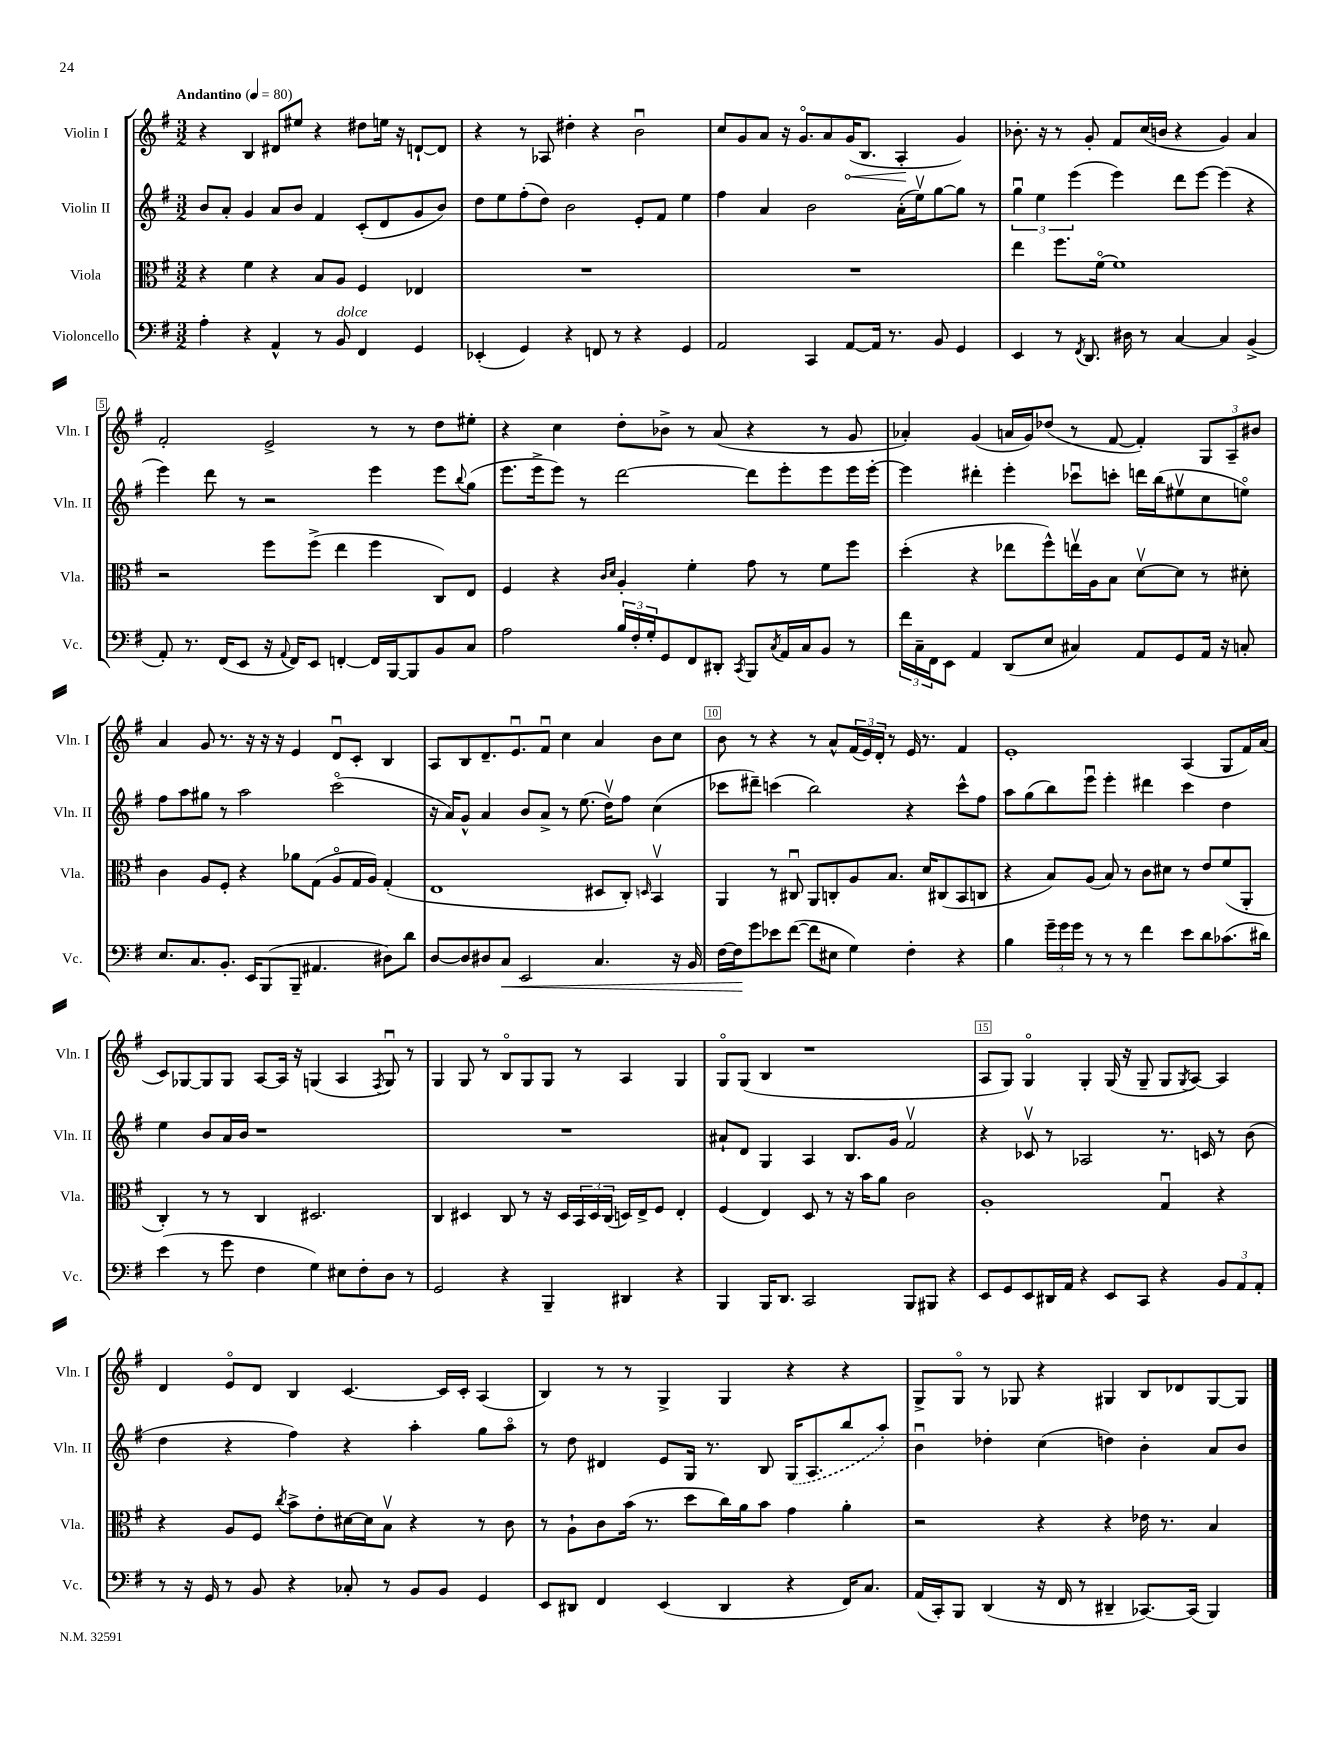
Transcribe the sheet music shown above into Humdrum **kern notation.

**kern	**dynam	**kern	**kern	**kern	**dynam
*part4	*part4	*part3	*part2	*part1	*part1
*staff4	*staff4	*staff3	*staff2	*staff1	*staff1
*I"Violoncello	*	*I"Viola	*I"Violin II	*I"Violin I	*
*I'Vc.	*	*I'Vla.	*I'Vln. II	*I'Vln. I	*
*clefF4	*	*clefC3	*clefG2	*clefG2	*
*k[f#]	*	*k[f#]	*k[f#]	*k[f#]	*
*M3/2	*	*M3/2	*M3/2	*M3/2	*
*MM80	*	*MM80	*MM80	*MM80	*
=1	=1	=1	=1	=1	=1
!	!	!	!	!LO:TX:a:B:t=Andantino	!
4A'\	.	4r	8b/L	4r	.
.	.	.	8a'/J	.	.
4r	.	4f#\	4g/	4B/	.
4AA^^/	.	4r	8a/L	8d#X/L	.
.	.	.	8b/J	8ee#X/J	.
8r	.	8B/L	4f#/	4r	.
!LO:TX:a:i:t=dolce	!	!	!	!	!
8BB/	.	8A/J	.	.	.
4FF#/	.	4F#/	(8c'/L	8dd#X\L	.
.	.	.	8d/	16een\Jk	.
.	.	.	.	16r	.
4GG/	.	4E-X/	8g/	[8dn`/L	.
.	.	.	8b/J)	8d/J]	.
=2	=2	=2	=2	=2	=2
(4EE-X'/	.	1.r	8dd\L	4r	.
.	.	.	8ee\	.	.
4GG/)	.	.	(8ff#'\	8r	.
.	.	.	8dd\J)	8A-X/	.
4r	.	.	2b\	4dd#X'\	.
8FFn/	.	.	.	4r	.
8r	.	.	.	.	.
4r	.	.	8e'/L	2bu\	.
.	.	.	8f#/J	.	.
4GG/	.	.	4ee\	.	.
=3	=3	=3	=3	=3	=3
2AA/	.	1.r	4ff#\	8cc/L	.
.	.	.	.	8g/	.
.	.	.	4a/	8a/J	.
.	.	.	.	16r	.
.	.	.	.	8.g/L	.
4CC/	.	.	2b\	.	.
.	.	.	.	8a/	.
!	!	!	!	!	!LO:HP:b
[8AA/L	.	.	.	(16g/K	<
.	.	.	.	8.B/J	.
16AA/Jk]	.	.	.	.	.
8.r	.	.	.	.	.
.	.	.	(16a'\LL	4A'/	.
.	.	.	16eev\J)	.	.
8BB/	.	.	[8gg\	.	.
4GG/	.	.	8gg\J]	4g/)	[
.	.	.	8r	.	.
=4	=4	=4	=4	=4	=4
4EE/	.	4ee\	6ggu\	8.b-X'\	.
.	.	.	6ee\	.	.
.	.	.	.	16r	.
8r	.	8.ff#\L	.	8r	.
.	.	.	(6eee\	.	.
8qFF#/	.	.	.	.	.
8.DD/	.	.	.	8g'/	.
.	.	[16f#\Jk	.	.	.
.	.	1f#]	4eee\)	8f#/L	.
16D#X\	.	.	.	.	.
8r	.	.	.	(16cc/L	.
.	.	.	.	16bn/JJ	.
[4C/	.	.	8ddd\L	4r	.
.	.	.	[8eee\J	.	.
4C/]	.	.	(4eee\]	4g/)	.
(4BB^/	.	.	4r	4a/	.
!!LO:LB:g=z
=5	=5	=5	=5	=5	=5
8AA'/)	.	2r	4eee\)	2f#'/	.
8.r	.	.	.	.	.
.	.	.	8ddd\	.	.
(16FF#/KL	.	.	.	.	.
8EE/J	.	.	8r	.	.
16r	.	8ff#\L	2r	2e^/	.
8qqAA/	.	.	.	.	.
16FF#/KL)	.	.	.	.	.
8EE/J	.	(8ff#^\J	.	.	.
[4FFn'/	.	4ee\	.	.	.
16FF/LL]	.	4ff#\	4eee\	8r	.
[16BBB/J	.	.	.	.	.
8BBB/]	.	.	.	8r	.
8BB/	.	8C/L)	8eee\L	8dd\L	.
.	.	.	8qqbb/	.	.
8C/J	.	8E/J	(8gg\J	8ee#X'\J	.
=6	=6	=6	=6	=6	=6
2A\	.	4F#/	8.eee\L	4r	.
.	.	.	16eee^\k	.	.
.	.	4r	8eee\J)	4cc\	.
.	.	.	8r	.	.
.	.	16qqc/LL	.	.	.
.	.	16qqd/JJ	.	.	.
24B/LL	.	4A'/	[2ddd\	8dd'\L	.
24F#'/	.	.	.	.	.
24G'/J	.	.	.	.	.
8GG/	.	.	.	8b-X^\J	.
8FF#/	.	4f#'\	.	8r	.
8DD#X'/J	.	.	.	(8a/	.
8qCC/	.	.	.	.	.
8BBB/L	.	8g\	8ddd\L]	4r	.
8qC/	.	.	.	.	.
16AA/L	.	8r	8eee'\	.	.
16C/J	.	.	.	.	.
8BB/J	.	8f#\L	8eee\	8r	.
8r	.	8ff#\J	16eee\L	8g/	.
.	.	.	[16eee'\JJ	.	.
=7	=7	=7	=7	=7	=7
24f#\LL	.	(4dd'\	4eee\]	4a-X'/)	.
24C~\	.	.	.	.	.
24FF#\J	.	.	.	.	.
8EE\J	.	.	.	.	.
4AA/	.	4r	4ddd#X'\	(4g/	.
(8DD/L	.	8ee-X\L	4eee'\	16an/LL	.
.	.	.	.	16g/J)	.
8E/J	.	8ff#^^\)	.	(8dd-X/J	.
4C#X/)	.	16eenv\L	8ccc-Xu\L	8r	.
.	.	16A\J	.	.	.
.	.	8B\J	8cccn'\J	[8f#/	.
8AA/L	.	[8dv\L	16dddn\LL	4f#'/])	.
.	.	.	(16bb\J	.	.
8GG/	.	8d\J]	8ee#Xv\	.	.
16AA/Jk	.	8r	8cc\	12G/L	.
16r	.	.	.	.	.
.	.	.	.	12A~/	.
8Cn'/	.	8d#X'\	8een\J)	.	.
.	.	.	.	12b#X/J	.
!!LO:LB:g=z
=8	=8	=8	=8	=8	=8
8.E/L	.	4c\	8ff#\L	4a/	.
.	.	.	8aa\	.	.
8.C/	.	.	.	.	.
.	.	8A/L	8gg#X\J	8g/	.
8.BB'/J	.	8F#'/J	8r	8.r	.
.	.	4r	2aa\	.	.
16EE/KL	.	.	.	16r	.
(8BBB/	.	.	.	16r	.
.	.	.	.	16r	.
8BBB~/J	.	8a-X\L	.	4e/	.
4.AA#X/	.	(8G\J	.	.	.
.	.	8A/L	(2ccc\	8du/L	.
.	.	16G/L	.	8c'/J	.
.	.	16A/JJ)	.	.	.
8D#X\L)	.	(4G'/	.	4B/	.
8d\J	.	.	.	.	.
=9	=9	=9	=9	=9	=9
[8D/L	.	1E	16r	8A/L	.
.	.	.	16a/KL)	.	.
8D/]	.	.	8g^^/J	8B/	.
8D#X/	.	.	4a/	8.d~/	.
!	!LO:HP:b	!	!	!	!
8C/J	<	.	.	.	.
.	.	.	.	8.eu/	.
2EE/	.	.	8b/L	.	.
.	.	.	8a^/J	8f#u/J	.
.	.	.	8r	4cc\	.
.	.	.	(8.ee\	.	.
4.C/	.	8D#X/L	.	4a/	.
.	.	.	16ddv\KL)	.	.
.	.	8C'/J)	8ff#\J	.	.
.	.	16qqDn/	.	.	.
.	.	4BBv/	(4cc\	8b\L	.
16r	.	.	.	8cc\J	.
16BB/	.	.	.	.	.
=10	=10	=10	=10	=10	=10
[16F#\LL	.	4AA/	8ccc-X\L	8b\	.
16F#\J]	.	.	.	.	.
8g\	[	.	8ddd#X~\J)	8r	.
8e-X\	.	8r	(4cccn\	4r	.
([8f#\J	.	8C#Xu/	.	.	.
8f#\L]	.	8AA/L	2bb\)	8r	.
8E#X\J	.	8Cn'/	.	8a^^/L	.
4G\)	.	8A/	.	(24f#/L	.
.	.	.	.	24e/)	.
.	.	.	.	24d'/JJ	.
.	.	8.B/J	.	8r	.
4F#'\	.	.	4r	16e/	.
.	.	16d/KL	.	8.r	.
.	.	(8C#X/	.	.	.
4r	.	8BB/	8ccc^^\L	4f#/	.
.	.	8Cn/J	8ff#\J	.	.
=11	=11	=11	=11	=11	=11
4B\	.	4r	8aa\L	1e'	.
.	.	.	(8gg\	.	.
24g~\LL	.	8B/L)	8bb\)	.	.
24g\	.	.	.	.	.
24g\JJ	.	.	.	.	.
8r	.	(8A/J	8eeeu\J	.	.
8r	.	8B/)	4eee'\	.	.
8r	.	8r	.	.	.
4f#\	.	8c\L	4ddd#X\	.	.
.	.	8d#X\J	.	.	.
8e\L	.	8r	4ccc\	(4A/	.
8d\	.	8e/L	.	.	.
(8.c-X\	.	(8f#/	4dd\	8G/L	.
.	.	8AA'/J	.	16f#/L)	.
16d#X\Jk)	.	.	.	(16a/JJ	.
!!LO:LB:g=z
=12	=12	=12	=12	=12	=12
(4e\	.	4C'/)	4ee\	8c/L)	.
.	.	.	.	[8G-X/	.
8r	.	8r	8b/L	8G-/]	.
8g\	.	8r	16a/L	8G-/J	.
.	.	.	16b/JJ	.	.
4F#\	.	4C/	1r	[8A/L	.
.	.	.	.	16A/Jk]	.
.	.	.	.	16r	.
4G\)	.	2.D#X/	.	(4Gn/	.
8E#X\L	.	.	.	4A/	.
8F#'\	.	.	.	.	.
.	.	.	.	8qF#/	.
8D\J	.	.	.	8Gu/)	.
8r	.	.	.	8r	.
=13	=13	=13	=13	=13	=13
2GG/	.	4C/	1.r	4G/	.
.	.	4D#X/	.	8G/	.
.	.	.	.	8r	.
4r	.	8C/	.	8B/L	.
.	.	8r	.	8G/	.
4BBB~/	.	16r	.	8G/J	.
.	.	16D#/LL	.	.	.
.	.	24BB/	.	8r	.
.	.	24D#/	.	.	.
.	.	(24C/JJ	.	.	.
4DD#X/	.	16Dn/LL)	.	4A/	.
.	.	16E^/J	.	.	.
.	.	8F#/J	.	.	.
4r	.	4E'/	.	4G/	.
=14	=14	=14	=14	=14	=14
4BBB/	.	(4F#/	8a#X`/L	8G/L	.
.	.	.	8d/J	(8G/J	.
16BBB/KL	.	4E/)	4G/	4B/	.
8.DD/J	.	.	.	.	.
2CC/	.	8D/	4A/	1r	.
.	.	8r	.	.	.
.	.	16r	8.B/L	.	.
.	.	16b\KL	.	.	.
.	.	8a\J	.	.	.
.	.	.	16g/Jk	.	.
8BBB/L	.	2c\	2f#v/	.	.
8BBB#X/J	.	.	.	.	.
4r	.	.	.	.	.
=15	=15	=15	=15	=15	=15
8EE/L	.	1A'	4r	8A/L	.
8GG/	.	.	.	8G/J)	.
8EE/	.	.	8c-Xv/	4G/	.
16DD#X/L	.	.	8r	.	.
16AA/JJ	.	.	.	.	.
4r	.	.	2A-X/	4G'/	.
8EE/L	.	.	.	(16G/	.
.	.	.	.	16r	.
8CC/J	.	.	.	8G~/	.
4r	.	4Gu/	8.r	8G/L	.
.	.	.	.	8qG/	.
.	.	.	.	[8A/J)	.
.	.	.	16cn/	.	.
12BB/L	.	4r	8r	4A/]	.
12AA/	.	.	.	.	.
.	.	.	(8b\	.	.
12AA'/J	.	.	.	.	.
!!LO:LB:g=z
=16	=16	=16	=16	=16	=16
8r	.	4r	4dd\	4d/	.
16r	.	.	.	.	.
16GG/	.	.	.	.	.
8r	.	8A/L	4r	8e/L	.
8BB/	.	8F#/J	.	8d/J	.
.	.	8qcc/	.	.	.
4r	.	8b^\L	4ff#\)	4B/	.
.	.	8e'\	.	.	.
8C-X'/	.	[16d#X\L	4r	[4.c/	.
.	.	16d#\J]	.	.	.
8r	.	8Bv\J	.	.	.
8BB/L	.	4r	4aa'\	.	.
8BB/J	.	.	.	16c/LL]	.
.	.	.	.	16c'/JJ	.
4GG/	.	8r	8gg\L	(4A/	.
.	.	8c\	8aa\J	.	.
=17	=17	=17	=17	=17	=17
8EE/L	.	8r	8r	4B/)	.
8DD#X/J	.	8A`\L	8dd\	.	.
4FF#/	.	8c\	4d#X/	8r	.
.	.	(16b\Jk	.	8r	.
.	.	8.r	.	.	.
(4EE/	.	.	8e/L	4G^/	.
.	.	8dd\L	16G/Jk	.	.
.	.	.	8.r	.	.
4DD#/	.	16cc\L)	.	4G/	.
.	.	16a\J	.	.	.
.	.	8b\J	8B/	.	.
4r	.	4g\	(16G/KL	4r	.
.	.	.	8.A/	.	.
16FF#/KL)	.	4a'\	8bb/	4r	.
8.C/J	.	.	.	.	.
.	.	.	8aa'/J)	.	.
=18	=18	=18	=18	=18	=18
(16AA/LL	.	2r	4bu\	8G^/L	.
16CC'/J)	.	.	.	.	.
8BBB/J	.	.	.	8G/J	.
(4DD/	.	.	4dd-X'\	8r	.
.	.	.	.	8G-X/	.
16r	.	4r	(4cc\	4r	.
16FF#/	.	.	.	.	.
8r	.	.	.	.	.
4DD#X~/	.	4r	4ddn\)	4G#X/	.
[8.CC-X/L)	.	16e-X\	4b'\	8B/L	.
.	.	8.r	.	.	.
.	.	.	.	8d-X/	.
(16CC-/Jk]	.	.	.	.	.
4BBB/)	.	4B/	8a/L	[8G#/	.
.	.	.	8b/J	8G#/J]	.
==	==	==	==	==	==
*-	*-	*-	*-	*-	*-
